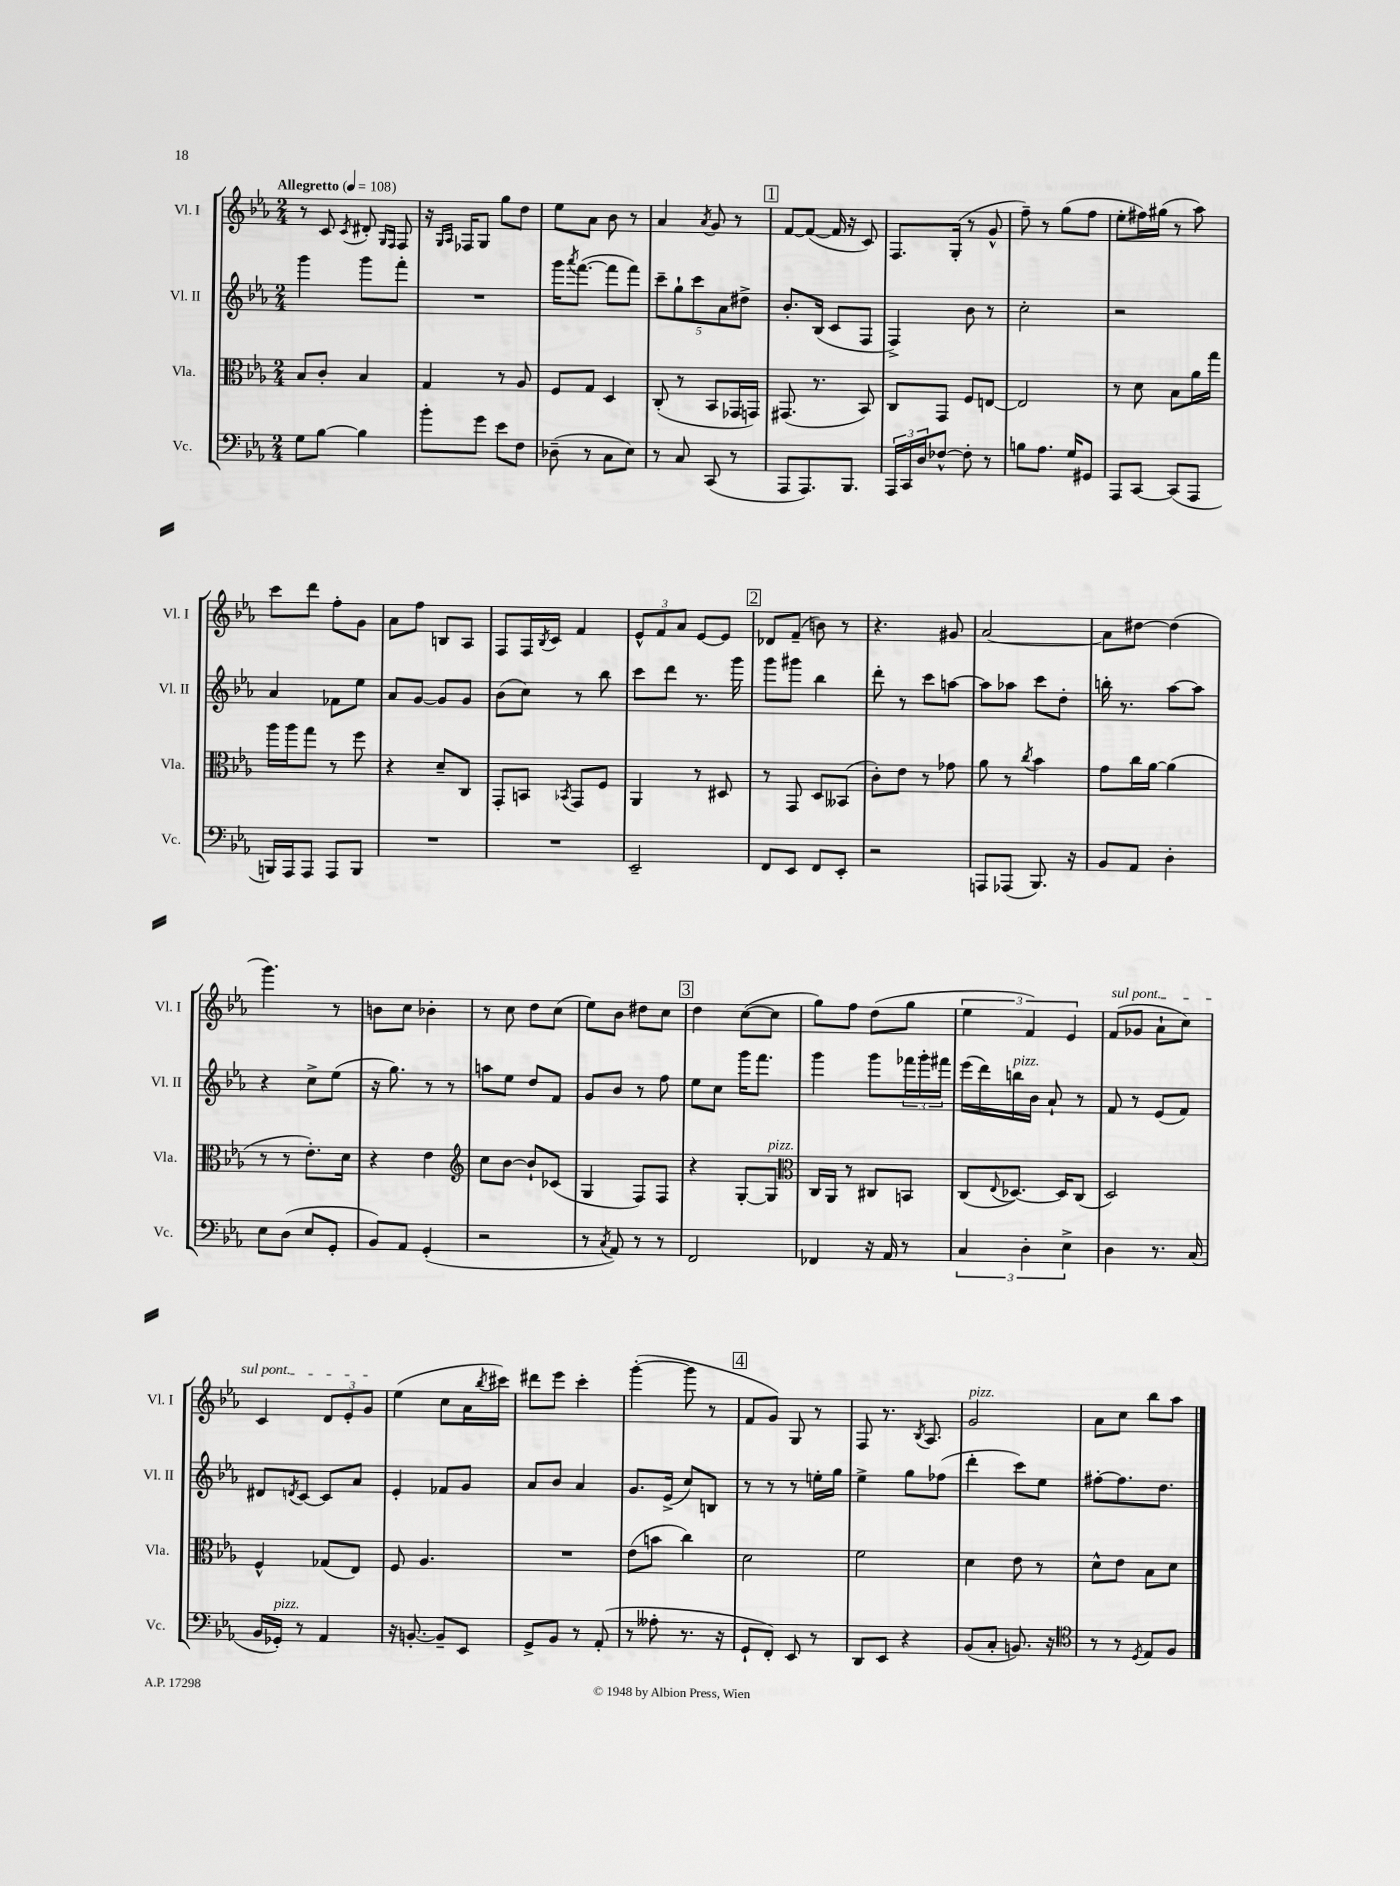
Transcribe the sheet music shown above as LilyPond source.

<<
\new StaffGroup <<
\new Staff = "s0" \with { instrumentName = "Vl. I" shortInstrumentName = "Vl. I" } {
    \clef treble \key ees \major \numericTimeSignature \time 2/4 \tempo "Allegretto" 4 = 108
    r8 c'8 \acciaccatura { c'8 } dis'8-. \grace { g16 f16 } f8 |
    r16 \grace { g16 aes16 } fes16 g8 g''8 d''8 |
    ees''8 aes'8 bes'8 r8 |
    aes'4 \acciaccatura { aes'8 } g'8 r8 |
    \mark \markup { \box "1" } f'8~ f'8~( f'16 r16 c'8) |
    f8. g16-.( r8 g'8-^ |
    f''8--) r8 g''8( f''8 |
    ees''8-. fis''16) gis''16( r8 aes''8) |
    c'''8 d'''8 f''8-. g'8 |
    aes'8 f''8 b8 aes8 |
    f8 f16 \acciaccatura { bes8 } c'16 f'4 |
    \tuplet 3/2 { ees'8-^ f'8 aes'8 } ees'8~ ees'8 |
    \mark \markup { \box "2" } des'8 f'8--( b'8) r8 |
    r4. gis'8 |
    aes'2~ |
    aes'8 dis''8~ dis''4( |
    g'''4.) r8 |
    b'8 c''8 bes'4-. |
    r8 c''8 d''8 c''8( |
    ees''8) bes'8 dis''8 c''8 |
    \mark \markup { \box "3" } d''4 c''8~( c''8 |
    g''8) f''8 d''8( g''8 |
    \tuplet 3/2 { ees''4 f'4) ees'4 } |
    \once \override TextSpanner.bound-details.left.text = \markup { \italic "sul pont." } f'8\startTextSpan( ges'8 aes'8-! c''8) |
    c'4 \tuplet 3/2 { d'8 ees'8-. g'8\stopTextSpan } |
    ees''4( c''8 aes'16 \acciaccatura { bes''8 } cis'''16) |
    dis'''8 ees'''8 c'''4-. |
    g'''4~-.( g'''8 r8 |
    \mark \markup { \box "4" } f'8 g'8) g8 r8 |
    f8 r8. \acciaccatura { bes8 } aes8. |
    g'2^\markup { \italic "pizz." } |
    aes'8 c''8 bes''8 aes''8 \bar "|." |
}
\new Staff = "s1" \with { instrumentName = "Vl. II" shortInstrumentName = "Vl. II" } {
    \clef treble \key ees \major \numericTimeSignature \time 2/4
    g'''4 g'''8 f'''8-. |
    R2 |
    g'''16 \acciaccatura { aes'''8 } f'''8.~( f'''8 f'''8) |
    \tuplet 5/4 { c'''8-- g''8-! c'''8 aes'8 dis''8-> } |
    \mark \markup { \box "1" } bes'8.-. bes16( c'8 f8 |
    f4->) bes'8 r8 |
    c''2-. |
    r2 |
    aes'4 fes'8 ees''8 |
    aes'8 g'8~ g'8 g'8 |
    bes'8( c''8) r8 bes''8 |
    c'''8 d'''8 r8. g'''16 |
    \mark \markup { \box "2" } g'''8 gis'''8 bes''4 |
    d'''8-. r8 c'''8 a''8~ |
    a''8 aes''8 c'''8 d''8-. |
    b''16-. r8. aes''8~ aes''8 |
    r4 c''8-> ees''8( |
    r16 g''8.) r8 r8 |
    a''8 ees''8 d''8 f'8 |
    g'8 bes'8 r8 f''8 |
    \mark \markup { \box "3" } ees''8 c''8 g'''16 f'''8. |
    g'''4 g'''8 \tuplet 3/2 { fes'''16 g'''16-. fis'''16 } |
    ees'''16( d'''16) b''16^\markup { \italic "pizz." } bes'16 aes'8-! r8 |
    f'8 r8 ees'8( f'8) |
    dis'8 \acciaccatura { d'8 } c'8~ c'8 aes'8 |
    ees'4-. fes'8 g'8 |
    aes'8 bes'8 aes'4 |
    g'8. ees'16->( c''8) b8 |
    \mark \markup { \box "4" } r8 r8 r8 e''16-. g''16 |
    ees''4-> g''8 fes''8( |
    d'''4-. c'''8) ees''8 |
    fis''8~-. fis''8. d''8. \bar "|." |
}
\new Staff = "s2" \with { instrumentName = "Vla." shortInstrumentName = "Vla." } {
    \clef alto \key ees \major \numericTimeSignature \time 2/4
    bes8 c'8-. bes4 |
    g4 r8 aes8 |
    f8 g8 d4 |
    c8-.( r8 bes,8 ges,16 g,16) |
    \mark \markup { \box "1" } gis,8.( r8. bes,8) |
    c8 g,8 f8 e8~ |
    e2 |
    r8 d'8 bes8 aes'16 g''16 |
    aes''16 aes''16 g''8 r8 f''8 |
    r4 d'8-- c8 |
    g,8-. b,8 \acciaccatura { bes,8 } g,8 f8 |
    aes,4 r8 dis8 |
    \mark \markup { \box "2" } r8 g,8 d8 beses,8( |
    c'8-.) ees'8 r8 ges'8 |
    aes'8 r8 \acciaccatura { c''8 } bes'4 |
    g'8 c''16 aes'16~ aes'4( |
    r8 r8 ees'8.-.) d'16 |
    r4 ees'4 |
    \clef treble c''8 bes'8~ bes'8-! ces'8( |
    g4 f8) f8 |
    \mark \markup { \box "3" } r4 g8~-. g8^\markup { \italic "pizz." } |
    \clef alto c16 aes,16 r8 cis8 b,8 |
    c8( \appoggiatura { ees8 } des8.~) des16 c8( |
    d2) |
    f4-^ ges8( ees8) |
    f8 aes4. |
    R2 |
    ees'8( b'8 c''4) |
    \mark \markup { \box "4" } d'2 |
    f'2 |
    d'4 ees'8 r8 |
    d'8-^ ees'8 bes8 d'8 \bar "|." |
}
\new Staff = "s3" \with { instrumentName = "Vc." shortInstrumentName = "Vc." } {
    \clef bass \key ees \major \numericTimeSignature \time 2/4
    g8 bes8~ bes4 |
    bes'8-. g'8 ees'8 f8 |
    des8--( r8 c8 ees8) |
    r8 c8 c,8( r8 |
    \mark \markup { \box "1" } aes,,8 aes,,8.) bes,,8. |
    \tuplet 3/2 { aes,,16 c,16 d16 } fes8~-^ fes8-. r8 |
    b8 aes8. g16 gis,8 |
    aes,,8 c,8~ c,8( aes,,8 |
    b,,16) aes,,16 aes,,8 aes,,8 b,,8 |
    R2 |
    R2 |
    ees,2-- |
    \mark \markup { \box "2" } f,8 ees,8 f,8 ees,8-. |
    r2 |
    a,,8 aes,,8( bes,,8.) r16 |
    bes,8 aes,8 d4-. |
    ees8 d8( ees8 g,8-. |
    bes,8) aes,8 g,4-.( |
    r2 |
    r8 \acciaccatura { c8 } aes,8) r8 r8 |
    \mark \markup { \box "3" } f,2 |
    fes,4 r16 aes,16 r8 |
    \tuplet 3/2 { c4 d4-. ees4-> } |
    d4 r8. c16( |
    bes,16 ges,16-.^\markup { \italic "pizz." }) r8 aes,4 |
    r16 b,8.~-. b,8-- ees,8 |
    g,8-> bes,8 r8 aes,8-.( |
    r8 aeses8-. r8. r16 |
    \mark \markup { \box "4" } g,8-! f,8-.) ees,8 r8 |
    d,8 ees,8 r4 |
    bes,8( c8-. b,8.) r16 |
    \clef tenor r8 r8 \acciaccatura { d8 } ees8 f8 \bar "|." |
}
>>
>>
\layout { \context { \Score \remove "Bar_number_engraver" } }
